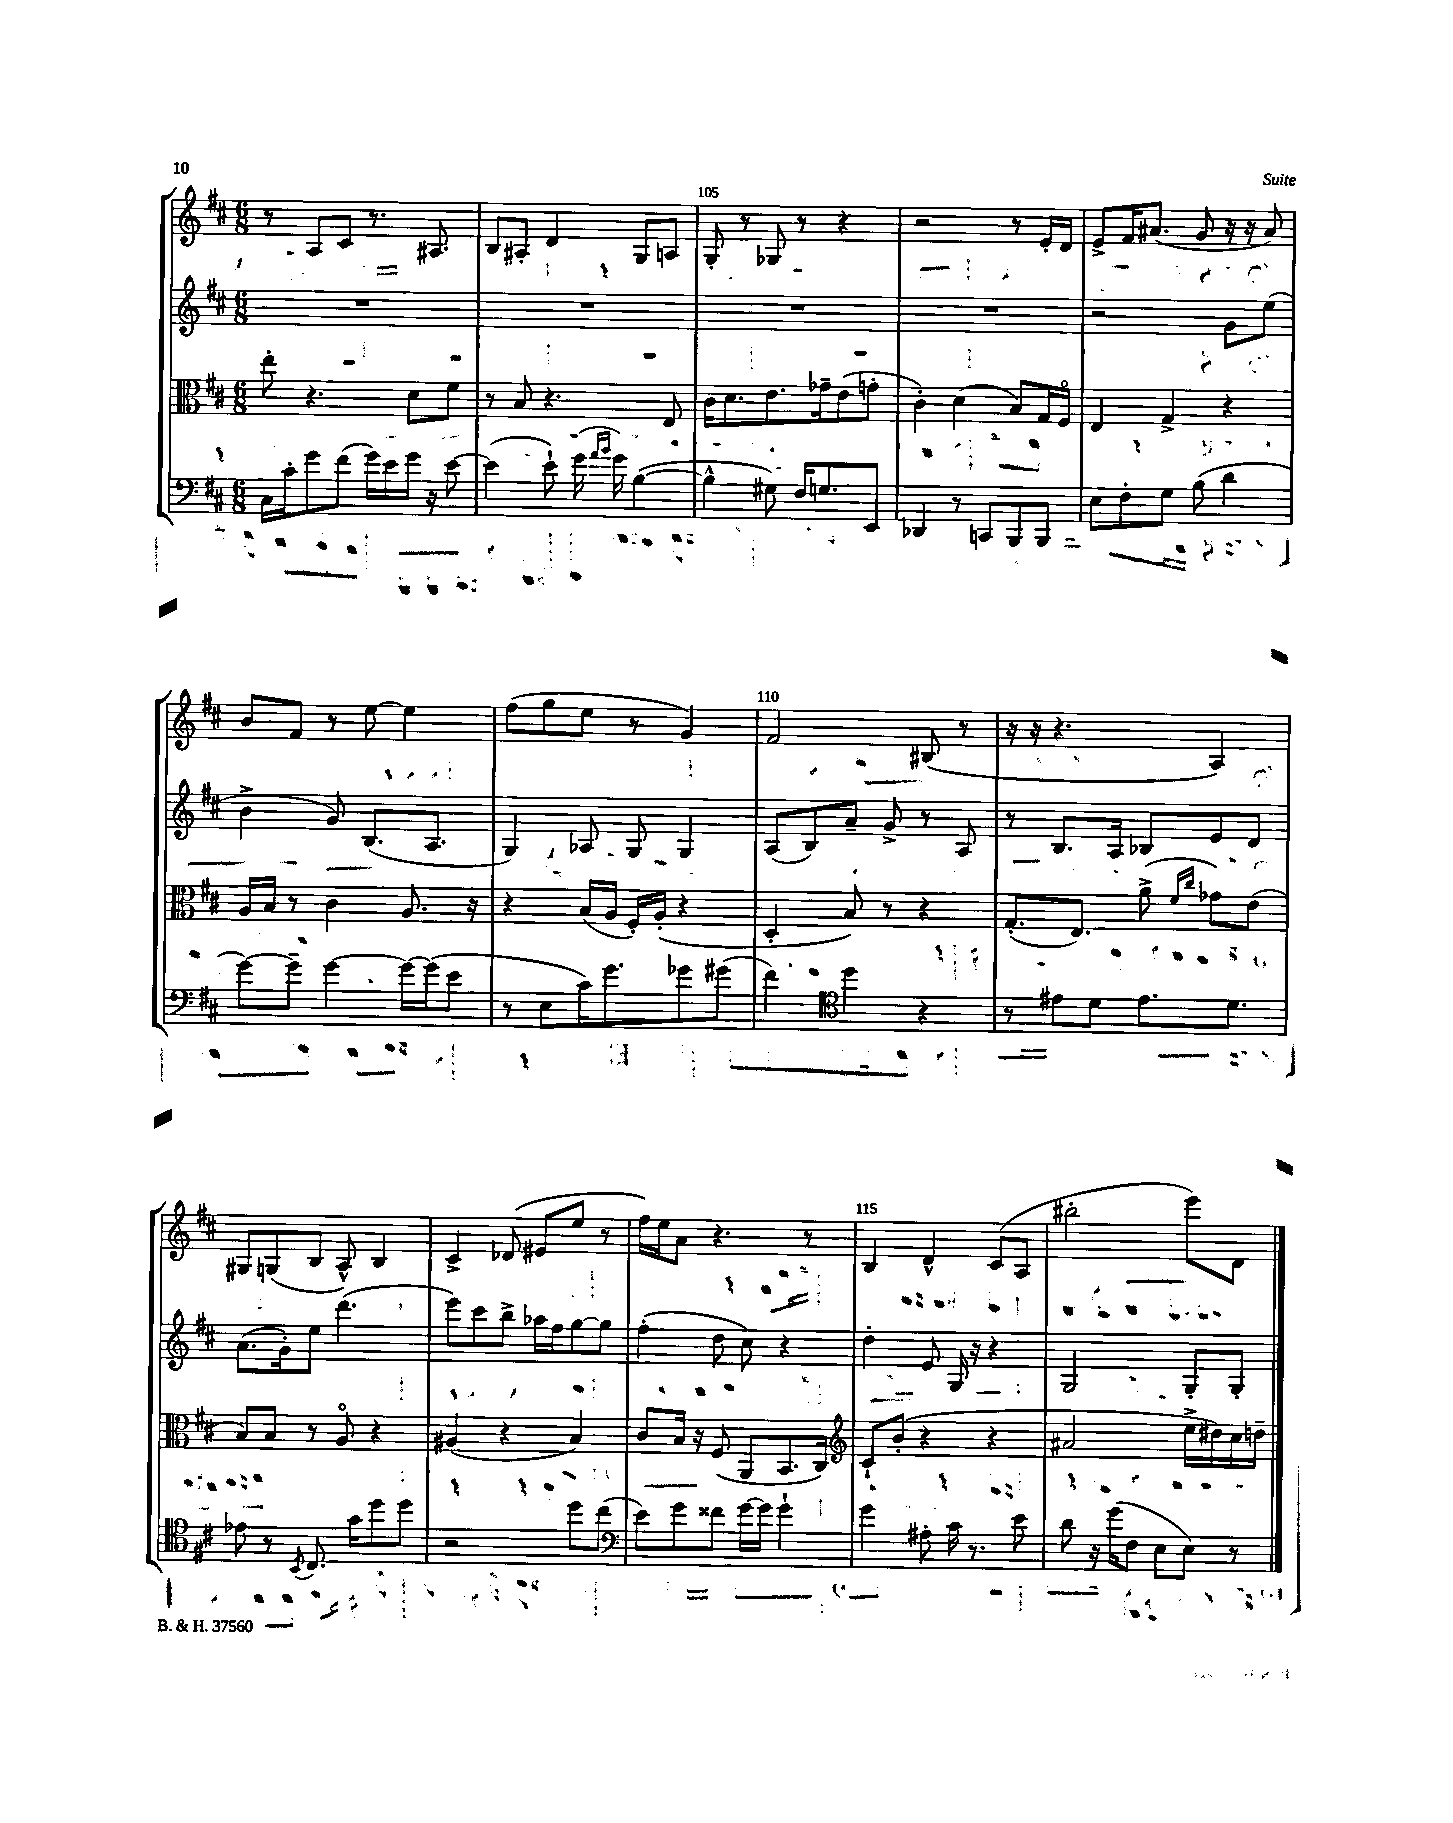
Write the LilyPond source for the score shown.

<<
\new StaffGroup <<
\new Staff = "s0" {
    \clef treble \key d \major \numericTimeSignature \time 6/8
    r8 a8 cis'8 r8. ais8. |
    b8 ais8-. d'4 g8 a8 |
    g8-. r8 ges8 r8 r4 |
    r2 r8 e'16-. d'16 |
    e'8-> fis'16 ais'8.( g'8 r16 r16 ais'8) |
    b'8 fis'8 r8 e''8~ e''4 |
    fis''8( g''8 e''8 r8 g'4) |
    fis'2 bis8( r8 |
    r16 r16 r4. a4) |
    gis8 g8( b8 a8-^) b4 |
    cis'4-> des'8( eis'8 e''8 r8 |
    fis''16) e''16 a'8 r4. r8 |
    b4 d'4-^ cis'8( a8 |
    bis''2-. e'''8) d'8 \bar "|." |
}
\new Staff = "s1" {
    \clef treble \key d \major \numericTimeSignature \time 6/8
    R2. |
    R2. |
    R2. |
    R2. |
    r2 g'8 e''8( |
    b'4-> g'8) b8.( a8. |
    g4) aes8 g8 g4 |
    a8( b8) a'8-- g'8-> r8 a8 |
    r8 b8. a16 bes8 e'8 d'8 |
    a'8.( g'16-.) e''8 d'''4.( |
    e'''8) cis'''8 b''8-> aes''16 fis''16 g''8~ g''8 |
    fis''4-.( d''8 cis''8) r4 |
    d''4-. e'8 g16 r16 r4 |
    g2 g8-. g8-. \bar "|." |
}
\new Staff = "s2" {
    \clef alto \key d \major \numericTimeSignature \time 6/8
    e''8-. r4. d'8 fis'8 |
    r8 b8 r4. e8 |
    cis'16 d'8. e'8. ges'16-- e'8( g'8-. |
    cis'4-.) d'4( b8) g16 fis16\flageolet |
    e4 g4-> r4 |
    a16 b16 r8 cis'4 a8. r16 |
    r4 b16( a16 fis16-.) a16-.( r4 |
    d4-. b8) r8 r4 |
    g8.-.( e8.) a'8->( \grace { fis'16 cis''16 } ges'8) e'8( |
    b8) b8 r8 a8\flageolet r4 |
    ais4( r4 b4) |
    cis'8 b16 r16 fis8( a,8 b,8. cis16) |
    \clef treble cis'8-! b'8-.( r4 r4 |
    ais'2 e''16-> dis''16) cis''16 d''16-- \bar "|." |
}
\new Staff = "s3" {
    \clef bass \key d \major \numericTimeSignature \time 6/8
    cis16 cis'16-. g'8 fis'8( g'16) e'16 g'16 r16 e'8~ |
    e'4( e'8-!) g'16( \grace { a'16 b'16 } g'16) b4~( |
    b4-^ gis8) fis16 g8. e,8 |
    des,4 r8 c,8 b,,8 b,,8 |
    e8 fis8-. g8 b8( d'4 |
    g'8~) g'8-- g'4~ g'16~ g'16( e'8 |
    r8 e8 cis'16) g'8. ges'8 gis'8( |
    fis'4) \clef tenor d''4 r4 |
    r8 eis'8 d'8 eis'8. d'8. |
    ees'8 r8 \acciaccatura { b,8 } cis8. g'16 d''8 d''8 |
    r2 d''8 cis''8( |
    \clef bass e'8) g'8 fisis'8 g'16~ g'16 g'4-! |
    g'4 ais8-. cis'16 r8. e'8 |
    d'8 r16 g'16( fis8 e8 e8) r8 \bar "|." |
}
>>
>>
\layout { \context { \Score currentBarNumber = #103 \override BarNumber.break-visibility = ##(#f #t #t) barNumberVisibility = #(every-nth-bar-number-visible 5) } }
